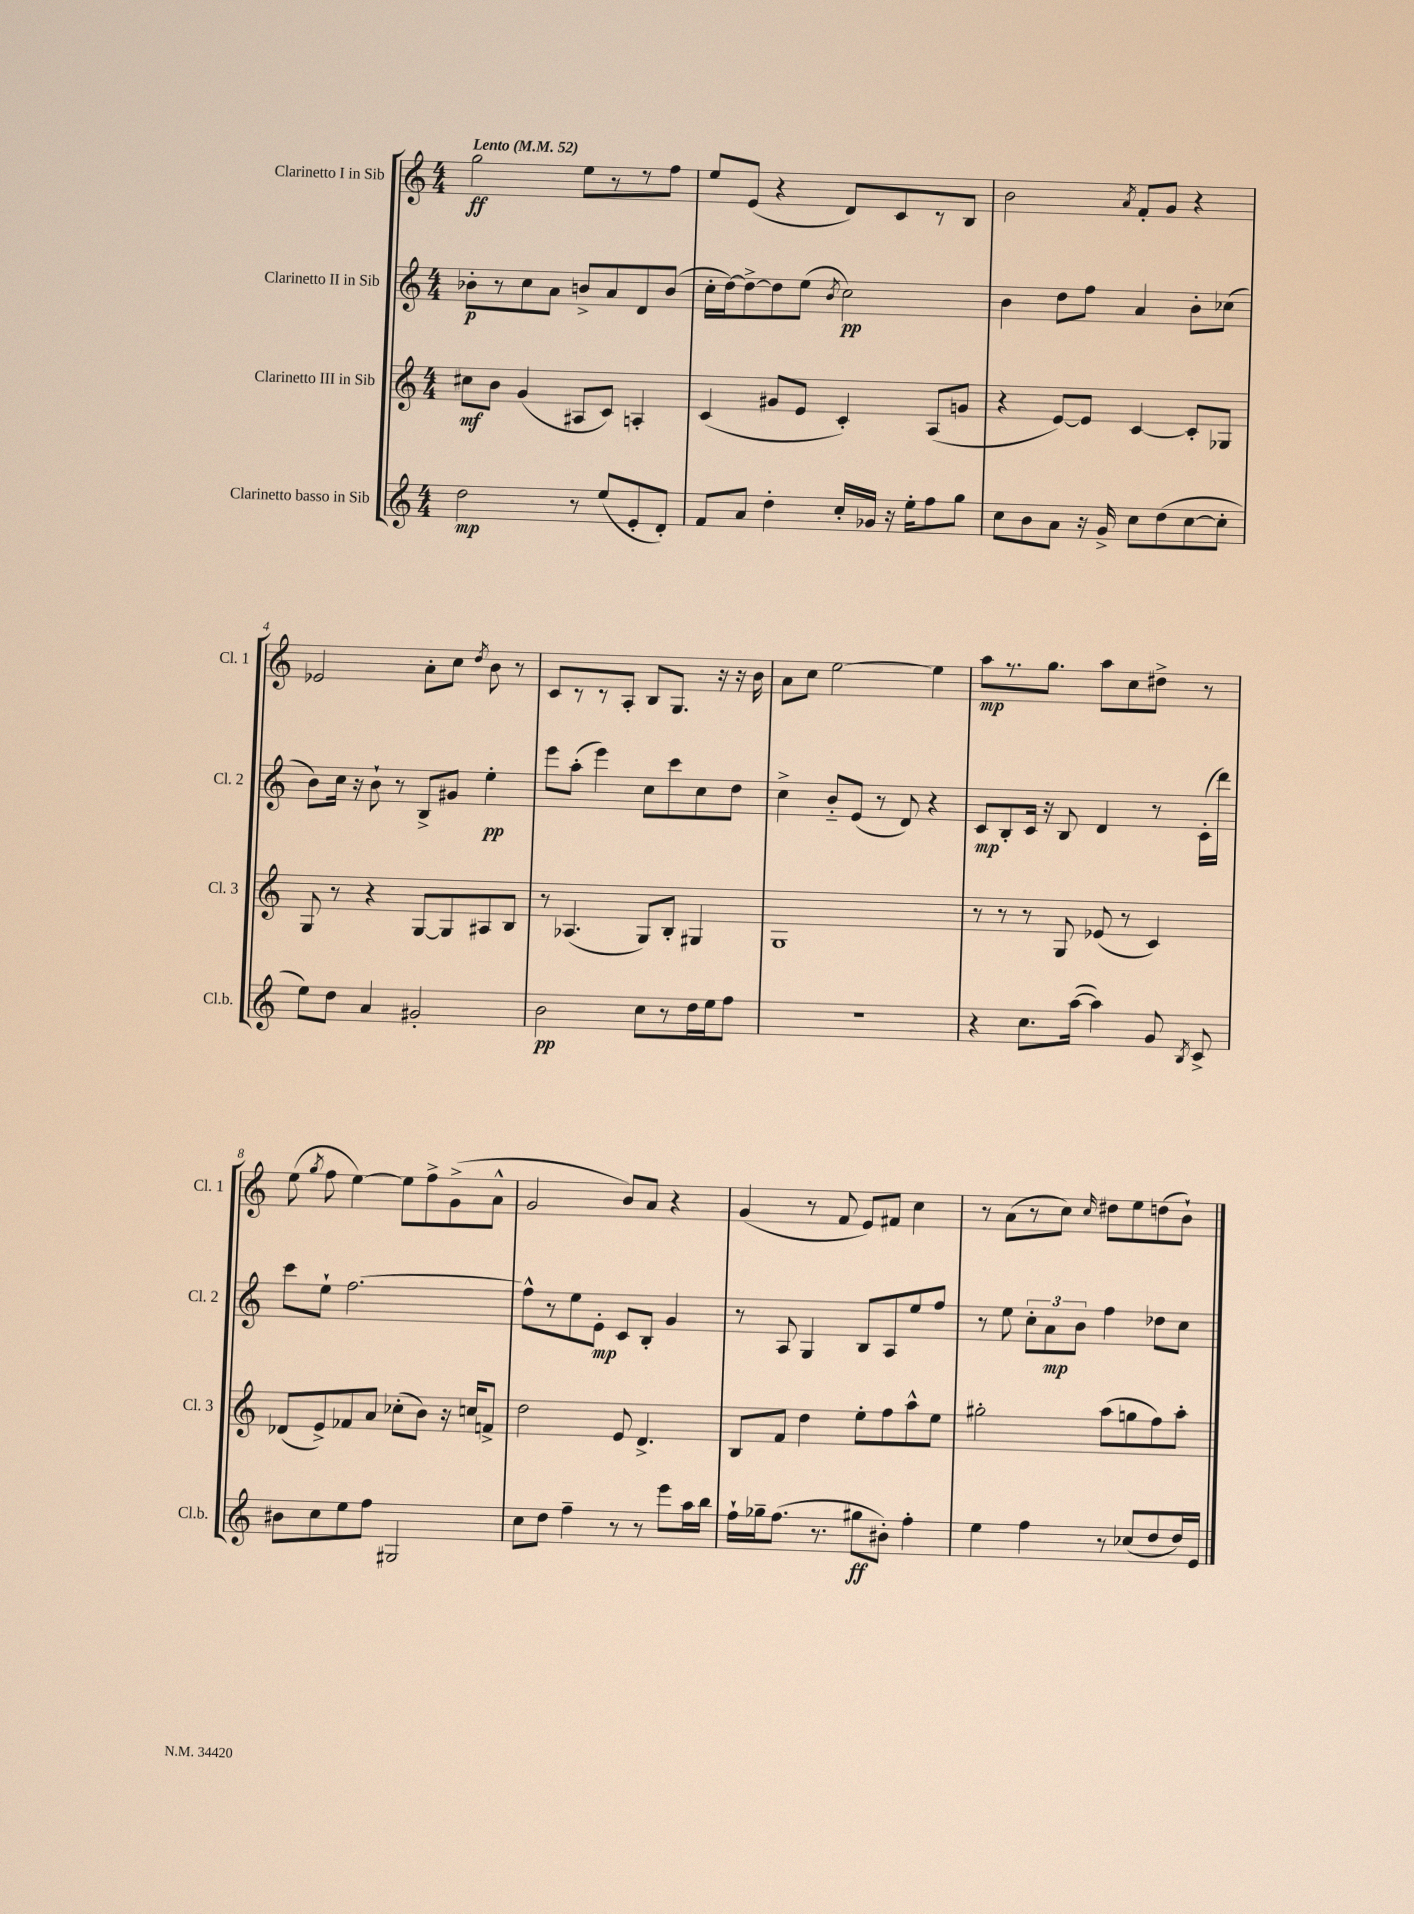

**kern	**dynam	**kern	**dynam	**kern	**dynam	**kern	**dynam
*part4	*part4	*part3	*part3	*part2	*part2	*part1	*part1
*staff4	*staff4	*staff3	*staff3	*staff2	*staff2	*staff1	*staff1
*I"Clarinetto basso in Sib	*	*I"Clarinetto III in Sib	*	*I"Clarinetto II in Sib	*	*I"Clarinetto I in Sib	*
*I'Cl.b.	*	*I'Cl. 3	*	*I'Cl. 2	*	*I'Cl. 1	*
*clefG2	*	*clefG2	*	*clefG2	*	*clefG2	*
*k[]	*	*k[]	*	*k[]	*	*k[]	*
*M4/4	*	*M4/4	*	*M4/4	*	*M4/4	*
*MM52	*	*MM52	*	*MM52	*	*MM52	*
=1	=1	=1	=1	=1	=1	=1	=1
!	!	!	!	!	!	!LO:TX:a:B:t=Lento	!
2dd\	mp	8cc#X\L	mf	8b-X'\L	p	2gg\	ff
.	.	8b\J	.	8r	.	.	.
.	.	(4g/	.	8cc\	.	.	.
.	.	.	.	8a\J	.	.	.
8r	.	8A#X/L	.	8bn^/L	.	8ee\L	.
(8ee/L	.	8c/J)	.	8a/	.	8r	.
8e'/	.	4An'/	.	8d/	.	8r	.
8d'/J)	.	.	.	(8b/J	.	8ff\J	.
=2	=2	=2	=2	=2	=2	=2	=2
8f/L	.	(4c/	.	16cc'\LL	.	8ee/L	.
.	.	.	.	[16dd\J)	.	.	.
8a/J	.	.	.	8dd^\_	.	(8e/J	.
4dd'\	.	8g#X/L	.	8dd\]	.	4r	.
.	.	8e/J	.	(8ee\J	.	.	.
.	.	.	.	8qb/	.	.	.
16cc'/LL	.	4c'/)	.	2cc\)	pp	8d/L)	.
16g-X/JJ	.	.	.	.	.	.	.
16r	.	.	.	.	.	8c/	.
16ee'\KL	.	.	.	.	.	.	.
8ff\	.	(8A/L	.	.	.	8r	.
8gg\J	.	8gn/J	.	.	.	8B/J	.
=3	=3	=3	=3	=3	=3	=3	=3
8cc\L	.	4r	.	4b\	.	2b\	.
8b\	.	.	.	.	.	.	.
8a\J	.	[8e/L)	.	8dd\L	.	.	.
16r	.	8e/J]	.	8ff\J	.	.	.
16g^/	.	.	.	.	.	.	.
.	.	.	.	.	.	8qa/	.
8cc\L	.	[4c/	.	4a/	.	8f'/L	.
(8dd\	.	.	.	.	.	8g/J	.
[8cc\	.	8c'/L]	.	8b'\L	.	4r	.
8cc'\J]	.	8G-X/J	.	(8cc-X\J	.	.	.
!!LO:LB:g=z
=4	=4	=4	=4	=4	=4	=4	=4
8ee\L)	.	8G/	.	8b\L)	.	2e-X/	.
8dd\J	.	8r	.	16cc\Jk	.	.	.
.	.	.	.	16r	.	.	.
4a/	.	4r	.	8b`\	.	.	.
.	.	.	.	8r	.	.	.
2g#X'/	.	[8G/L	.	8B^/L	.	8a'\L	.
.	.	8G/]	.	8g#X/J	.	8cc\J	.
.	.	.	.	.	.	8qdd/	.
.	.	8A#X/	.	4ee'\	pp	8b\	.
.	.	8B/J	.	.	.	8r	.
=5	=5	=5	=5	=5	=5	=5	=5
2b\	pp	8r	.	8eee\L	.	8c/L	.
.	.	(4.A-X/	.	(8aa'\J	.	8r	.
.	.	.	.	4eee\)	.	8r	.
.	.	.	.	.	.	8A'/J	.
8cc\L	.	8G/L)	.	8cc\L	.	8B/L	.
8r	.	8B'/J	.	8ccc\	.	8.G/J	.
16dd\L	.	4G#X/	.	8cc\	.	.	.
16ee\J	.	.	.	.	.	16r	.
8ff\J	.	.	.	8dd\J	.	16r	.
.	.	.	.	.	.	16b\	.
=6	=6	=6	=6	=6	=6	=6	=6
1r	.	1G	.	4cc^\	.	8a\L	.
.	.	.	.	.	.	8cc\J	.
.	.	.	.	8b/L	.	[2ee\	.
.	.	.	.	(8e/J	.	.	.
.	.	.	.	8r	.	.	.
.	.	.	.	8d/)	.	.	.
.	.	.	.	4r	.	4ee\]	.
=7	=7	=7	=7	=7	=7	=7	=7
4r	.	8r	.	8c/L	mp	8aa\L	mp
.	.	8r	.	8B'/	.	8.r	.
8.cc\L	.	8r	.	16c/Jk	.	.	.
.	.	.	.	16r	.	8.gg\J	.
.	.	8G/	.	8B/	.	.	.
([16aa\Jk	.	.	.	.	.	.	.
4aa\])	.	(8e-X/	.	4d/	.	8aa\L	.
.	.	8r	.	.	.	8cc\	.
8g/	.	4c/)	.	8r	.	8dd#X^\J	.
8qB/	.	.	.	.	.	.	.
8c^/	.	.	.	(16c'\LL	.	8r	.
.	.	.	.	16ddd\JJ)	.	.	.
!!LO:LB:g=z
=8	=8	=8	=8	=8	=8	=8	=8
8b#X\L	.	(8d-X/L	.	8ccc\L	.	(8ee\	.
.	.	.	.	.	.	8qgg/	.
8cc\	.	8e^/)	.	8ee`\J	.	8ff\	.
8ee\	.	8f-X/	.	[2.ff\	.	[4ee\)	.
8ff\J	.	8a/J	.	.	.	.	.
2G#X/	.	(8cc-X'\L	.	.	.	8ee\L]	.
.	.	8b\J)	.	.	.	8ff^\	.
.	.	16r	.	.	.	(8g^\	.
.	.	16ccn/KL	.	.	.	.	.
.	.	8fn^/J	.	.	.	8a^^\J	.
=9	=9	=9	=9	=9	=9	=9	=9
8cc\L	.	2dd\	.	8ff^^\L]	.	2g/	.
8dd\J	.	.	.	8r	.	.	.
4ff~\	.	.	.	8ee\	.	.	.
.	.	.	.	8e'\J	mp	.	.
8r	.	8e/	.	8c/L	.	8b/L)	.
8r	.	4.d^/	.	8B'/J	.	8a/J	.
8eee\L	.	.	.	4g/	.	4r	.
16aa\L	.	.	.	.	.	.	.
16bb\JJ	.	.	.	.	.	.	.
=10	=10	=10	=10	=10	=10	=10	=10
16ff`\LL	.	8B/L	.	8r	.	(4g/	.
16gg-X~\J	.	.	.	.	.	.	.
(8.ff\J	.	8f/J	.	8A/	.	.	.
.	.	4dd\	.	4G/	.	8r	.
8.r	.	.	.	.	.	.	.
.	.	.	.	.	.	8f/	.
8gg#X\L	ff	8ee'\L	.	8B/L	.	8e/L)	.
8b#X'\J)	.	8ff\	.	8A/	.	8f#X/J	.
4ff'\	.	8aa^^\	.	8ee/	.	4cc\	.
.	.	8ee\J	.	8ff/J	.	.	.
=11	=11	=11	=11	=11	=11	=11	=11
4ee\	.	2gg#X'\	.	8r	.	8r	.
.	.	.	.	8ee\	.	(8a\L	.
4ff\	.	.	.	12cc'\L	.	8r	.
.	.	.	.	12a\	mp	.	.
.	.	.	.	.	.	8cc\J)	.
.	.	.	.	12b\J	.	.	.
.	.	.	.	.	.	16qqcc/	.
8r	.	(8aa\L	.	4ff\	.	8dd#X\L	.
(8cc-X/L	.	8ggn\	.	.	.	8ee\	.
8dd/	.	8ff\)	.	8dd-X\L	.	(8ddn\	.
16dd/L)	.	8aa'\J	.	8cc\J	.	8b`\J)	.
16e/JJ	.	.	.	.	.	.	.
==	==	==	==	==	==	==	==
*-	*-	*-	*-	*-	*-	*-	*-
